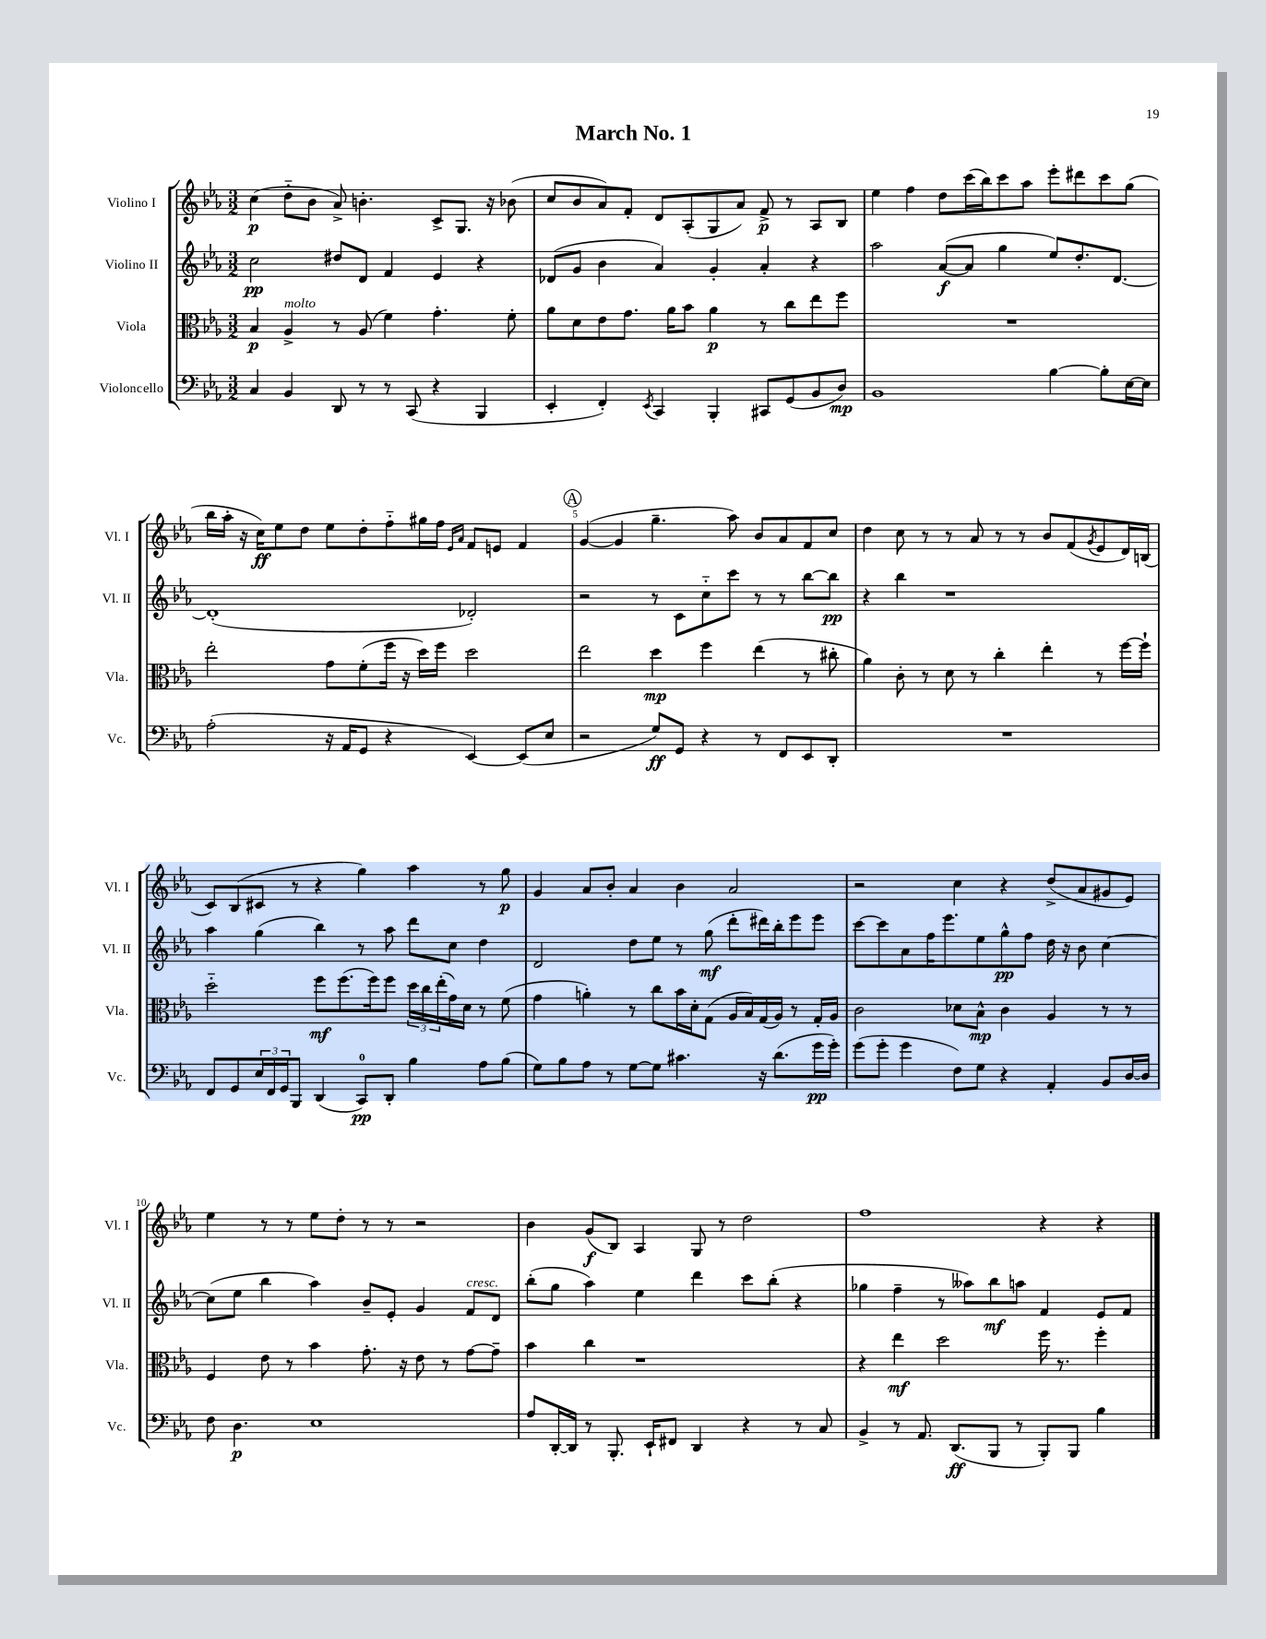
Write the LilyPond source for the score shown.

\header { title = "March No. 1" }
<<
\new StaffGroup <<
\new Staff = "s0" \with { instrumentName = "Violino I" shortInstrumentName = "Vl. I" } {
    \clef treble \key ees \major \numericTimeSignature \time 3/2
    c''4\p( d''8-_ bes'8 aes'8->) b'4.-. c'8-> g8. r16 bes'8( |
    c''8 bes'8 aes'8) f'8-. d'8 aes8-.( g8 aes'8) f'8->\p r8 aes8 bes8 |
    ees''4 f''4 d''8 c'''16( bes''16) c'''8 aes''8 ees'''8-. dis'''8 c'''8 g''8( |
    bes''16 aes''16-. r16 c''16\ff) ees''8 d''8 ees''8 d''8-. f''8-_ gis''16 f''16 \grace { ees'16 aes'16 } f'8 e'8 f'4 |
    \mark \markup { \circle "A" } g'4~( g'4 g''4.-- aes''8) bes'8 aes'8 f'8 c''8 |
    d''4 c''8 r8 r8 aes'8 r8 r8 bes'8 f'8( \acciaccatura { g'8 } ees'8 d'16) b16( |
    c'8) bes8( cis'8 r8 r4 g''4) aes''4 r8 g''8\p |
    g'4 aes'8 bes'8-. aes'4 bes'4 aes'2 |
    r2 c''4 r4 d''8->( aes'8 gis'8 ees'8) |
    ees''4 r8 r8 ees''8 d''8-. r8 r8 r2 |
    bes'4 g'8\f( bes8) aes4 g8 r8 d''2 |
    f''1 r4 r4 \bar "|." |
}
\new Staff = "s1" \with { instrumentName = "Violino II" shortInstrumentName = "Vl. II" } {
    \clef treble \key ees \major \numericTimeSignature \time 3/2
    c''2\pp dis''8 d'8 f'4 ees'4 r4 |
    des'8( g'8 bes'4 aes'4) g'4-. aes'4-. r4 |
    aes''2 aes'8~\f( aes'8 g''4 ees''8) d''8.-. d'8.~ |
    d'1-.( des'2-.) |
    \mark \markup { \circle "A" } r2 r8 c'8 c''8-_ c'''8 r8 r8 bes''8~ bes''8\pp |
    r4 bes''4 r1 |
    aes''4 g''4( bes''4) r8 aes''8 d'''8 c''8 d''4 |
    d'2 d''8 ees''8 r8 g''8\mf( d'''8-. dis'''16) bes''16-. ees'''8 ees'''8 |
    c'''8~ c'''8 aes'8 f''16 ees'''8. ees''8 g''8-^\pp f''8 d''16 r16 bes'8 c''4~ |
    c''8( ees''8 bes''4 aes''4) bes'8-- ees'8-. g'4 f'8^\markup { \italic "cresc." } d'8 |
    bes''8-.( g''8 aes''4) ees''4 d'''4 c'''8 bes''8-.( r4 |
    ges''4 f''4-- r8 aeses''8) bes''8\mf a''8 f'4 ees'8 f'8 \bar "|." |
}
\new Staff = "s2" \with { instrumentName = "Viola" shortInstrumentName = "Vla." } {
    \clef alto \key ees \major \numericTimeSignature \time 3/2
    bes4\p aes4->^\markup { \italic "molto" } r8 aes8( f'4) g'4.-. f'8-. |
    aes'8 d'8 ees'8 g'8. aes'16 bes'8 aes'4\p r8 c''8 ees''8 f''8 |
    R1. |
    ees''2-. g'8 f'8-.( f''16 r16 d''16) f''16 d''2 |
    \mark \markup { \circle "A" } ees''2 d''4\mp f''4 ees''4( r8 cis''8-. |
    aes'4) c'8-. r8 d'8 r8 c''4-. ees''4-. r8 f''16~ f''16-! |
    d''2-_ f''8\mf f''8.( f''16) f''8 \tuplet 3/2 { d''16 c''16 ees''16-.( } g'16) d'16 r8 f'8( |
    g'4 a'4-.) r8 c''8 bes'16 d'16-. g8( aes16 bes16) g16( aes16) r8 g16-. aes16 |
    c'2 des'8 bes8-^\mp c'4 aes4 r8 r8 |
    f4 ees'8 r8 bes'4 g'8.-. r16 ees'8 r8 g'8~ g'8-- |
    bes'4 c''4 r1 |
    r4 ees''4\mf d''2 f''16 r8. f''4-. \bar "|." |
}
\new Staff = "s3" \with { instrumentName = "Violoncello" shortInstrumentName = "Vc." } {
    \clef bass \key ees \major \numericTimeSignature \time 3/2
    c4 bes,4 d,8 r8 r8 c,8( r4 bes,,4 |
    ees,4-. f,4-.) \acciaccatura { ees,8 } c,4 bes,,4-. cis,8 g,8( bes,8 d8\mp) |
    bes,1 bes4~ bes8-. ees16~ ees16 |
    aes2-.( r16 aes,16 g,8 r4 ees,4~) ees,8( ees8 |
    \mark \markup { \circle "A" } r2 g8\ff) g,8 r4 r8 f,8 ees,8 d,8-. |
    R1. |
    f,8 g,8 \tuplet 3/2 { ees16 f,16 g,16 } bes,,8 d,4( c,8-0\pp) d,8-. bes4 aes8 bes8( |
    g8) bes8 aes8 r8 g8~ g8 cis'4. r16 d'8.( g'16\pp g'16-.) |
    g'8( g'8-. g'4 f8) g8 r4 aes,4-. bes,8 d16~ d16 |
    f8 d4.\p ees1 |
    aes8 d,16~-. d,16 r8 bes,,8.-. ees,16-! fis,8 d,4 r4 r8 c8 |
    bes,4-> r8 aes,8. d,8.\ff( bes,,8 r8 bes,,8-.) bes,,8 bes4 \bar "|." |
}
>>
>>
\layout { \context { \Score \override BarNumber.break-visibility = ##(#f #t #t) barNumberVisibility = #(every-nth-bar-number-visible 5) } }
